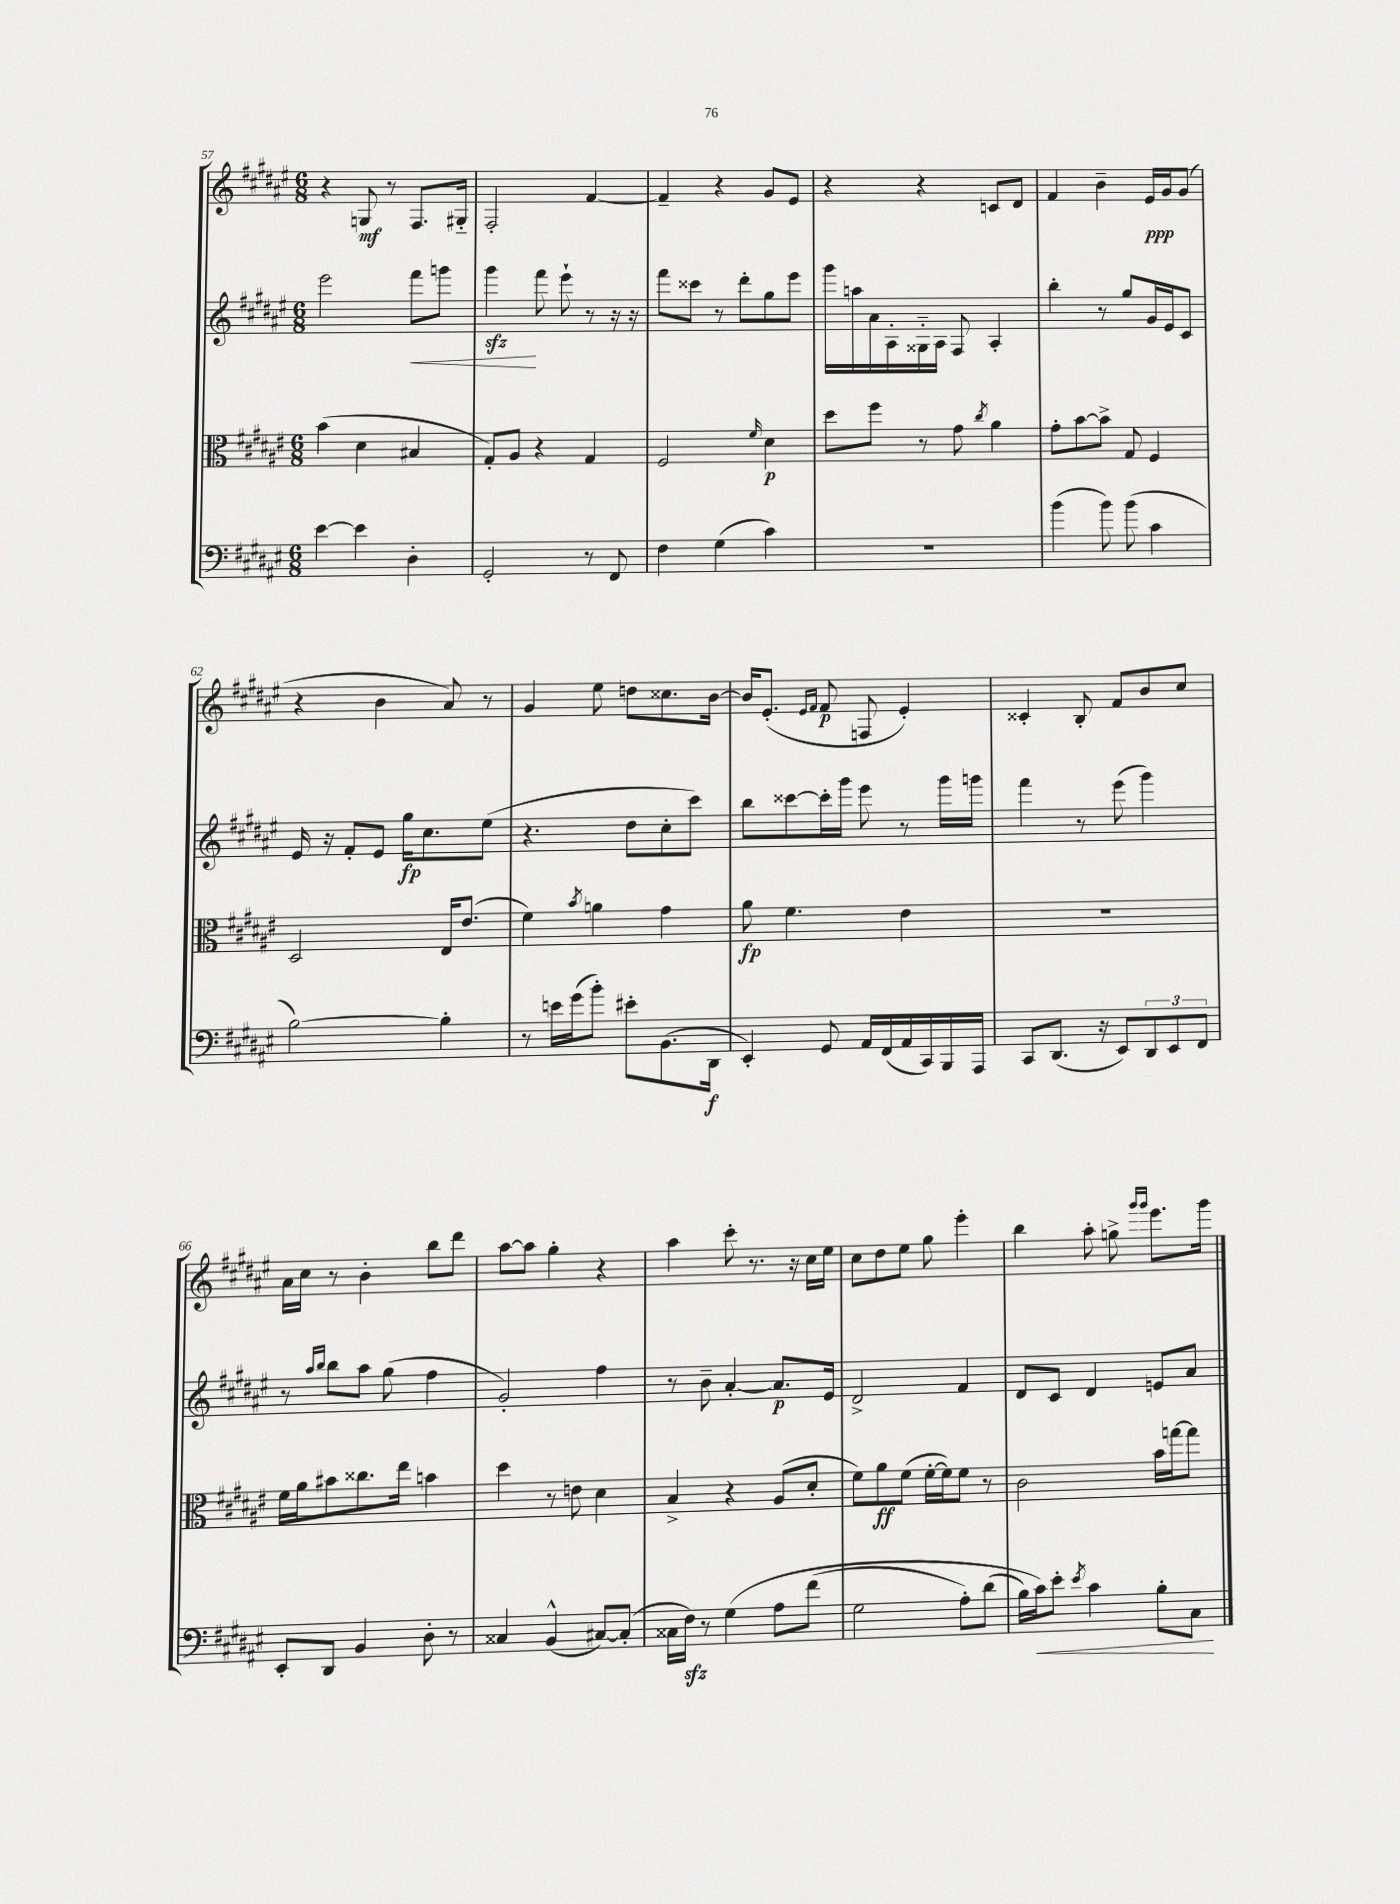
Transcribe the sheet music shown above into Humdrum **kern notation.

**kern	**kern	**kern	**kern
*staff4	*staff3	*staff2	*staff1
*clefF4	*clefC3	*clefG2	*clefG2
*k[f#c#g#d#a#e#]	*k[f#c#g#d#a#e#]	*k[f#c#g#d#a#e#]	*k[f#c#g#d#a#e#]
*M6/8	*M6/8	*M6/8	*M6/8
[4e#	(4b	2eee#	4r
4e#]	4d#	.	8G
.	.	.	8r
4D#'	4B#	8fff#	8.F#
.	.	8ggg	.
.	.	.	16G#'~
=	=	=	=
2GG#'	8G#')	4ggg#	2F#'
.	8A#	.	.
.	4r	8fff#	.
.	.	8eee#`	.
8r	4G#	8r	[4f#
8FF#	.	16r	.
.	.	16r	.
=	=	=	=
4F#	2F#	8fff#	4f#~]
.	.	8ccc##	.
(4G#	.	8r	4r
.	.	8ddd#'	.
.	16qqf#	.	.
4c#)	4d#	8gg#	8g#
.	.	8eee#	8e#
=	=	=	=
2.r	8dd#	16ggg#	4r
.	.	16aa	.
.	8ff#	16a#	.
.	.	16A#'	.
.	8r	16G##'~	4r
.	.	16A#	.
.	8g#	8F#	.
.	8qcc#	.	.
.	4a#	4A#'	8c
.	.	.	8d#
=	=	=	=
(4b	8g#'	4bb'	4f#
.	[8b	.	.
8b)	8b^]	8r	4b~
(8b	8G#	8gg#	.
4c#	4F#	16g#	16e#
.	.	16e#	16g#
.	.	8c#	(8g#
=	=	=	=
[2B)	2D#	16e#	4r
.	.	16r	.
.	.	8f#'	.
.	.	8e#	4b
.	.	16gg#	.
.	.	8.cc#	.
4B']	16E#	.	8a#)
.	(8.e#	.	.
.	.	(8ee#	8r
=	=	=	=
8r	4f#)	4.r	4g#
16e	.	.	.
(16g#	.	.	.
.	8qb	.	.
8b')	4a	.	8ee#
8e#'	.	8dd#	8dd
(8.BB	4g#	8cc#'	8.cc##
.	.	8ccc#)	.
16DD#	.	.	[16b
=	=	=	=
4EE#')	8a#	8bb	16b]
.	.	.	(8.e#'
.	4.f#	[8ccc##	.
.	.	.	16qqe#
.	.	.	16qqf#
8GG#	.	16ccc##']	8f#
.	.	16ggg#	.
16AA#	.	8eee#	8F
(16FF#	.	.	.
16AA#	4e#	8r	4e#')
16CC#)	.	.	.
16BBB	.	16ggg#	.
16AAA#	.	16ggg	.
=	=	=	=
8CC#	2.r	4fff#	4c##'
(8.DD#	.	.	.
.	.	8r	8B'
16r	.	.	.
8EE#)	.	(8eee#	8f#
12DD#	.	4ggg#)	8b
12EE#	.	.	.
.	.	.	8cc#
12FF#	.	.	.
=	=	=	=
8EE#'	16f#	8r	16a#
.	16a#	.	16cc#
.	.	16qqaa#	.
.	.	16qqbb	.
8DD#	8b#	8bb	8r
4BB	8.cc##	8aa#	4b'
.	.	(8gg#	.
.	16ee#	.	.
8D#'	4b	4ff#	8bb
8r	.	.	8ddd#
=	=	=	=
4C##	4dd#	2g#')	[8aa#
.	.	.	8aa#]
(4BB^^	8r	.	4gg#'
.	8e	.	.
[8C#)	4d#	4ff#	4r
(8C#']	.	.	.
=	=	=	=
16C##	4B^	8r	4aa#
16F#)	.	.	.
8r	.	8b~	.
&(4G#	4r	[4a#'	8ccc#'
.	.	.	8.r
8A#	(8A#	8.a#]	.
.	.	.	16r
(8f#	8d#'	.	16cc#
.	.	16e#	16ee#
=	=	=	=
2G#	8f#)	2d#^	8cc#
.	8a#	.	8dd#
.	(8f#	.	8ee#
.	[16f#'	.	8gg#
.	16f#])	.	.
8A#')	8f#	4f#	4eee#'
(8d#	8r	.	.
=	=	=	=
16B)	2c#	8d#	4bb
16c#&)	.	.	.
8e#'	.	8c#	.
8qe#	.	.	.
4c#	.	4d#	8aa#'
.	.	.	8gg^
.	.	.	16qqggg#
.	.	.	16qqggg#
8B'	16b	8e	8.eee#
.	[16gg	.	.
8C#	8gg]	8a#	.
.	.	.	16ggg#
==	==	==	==
*-	*-	*-	*-
